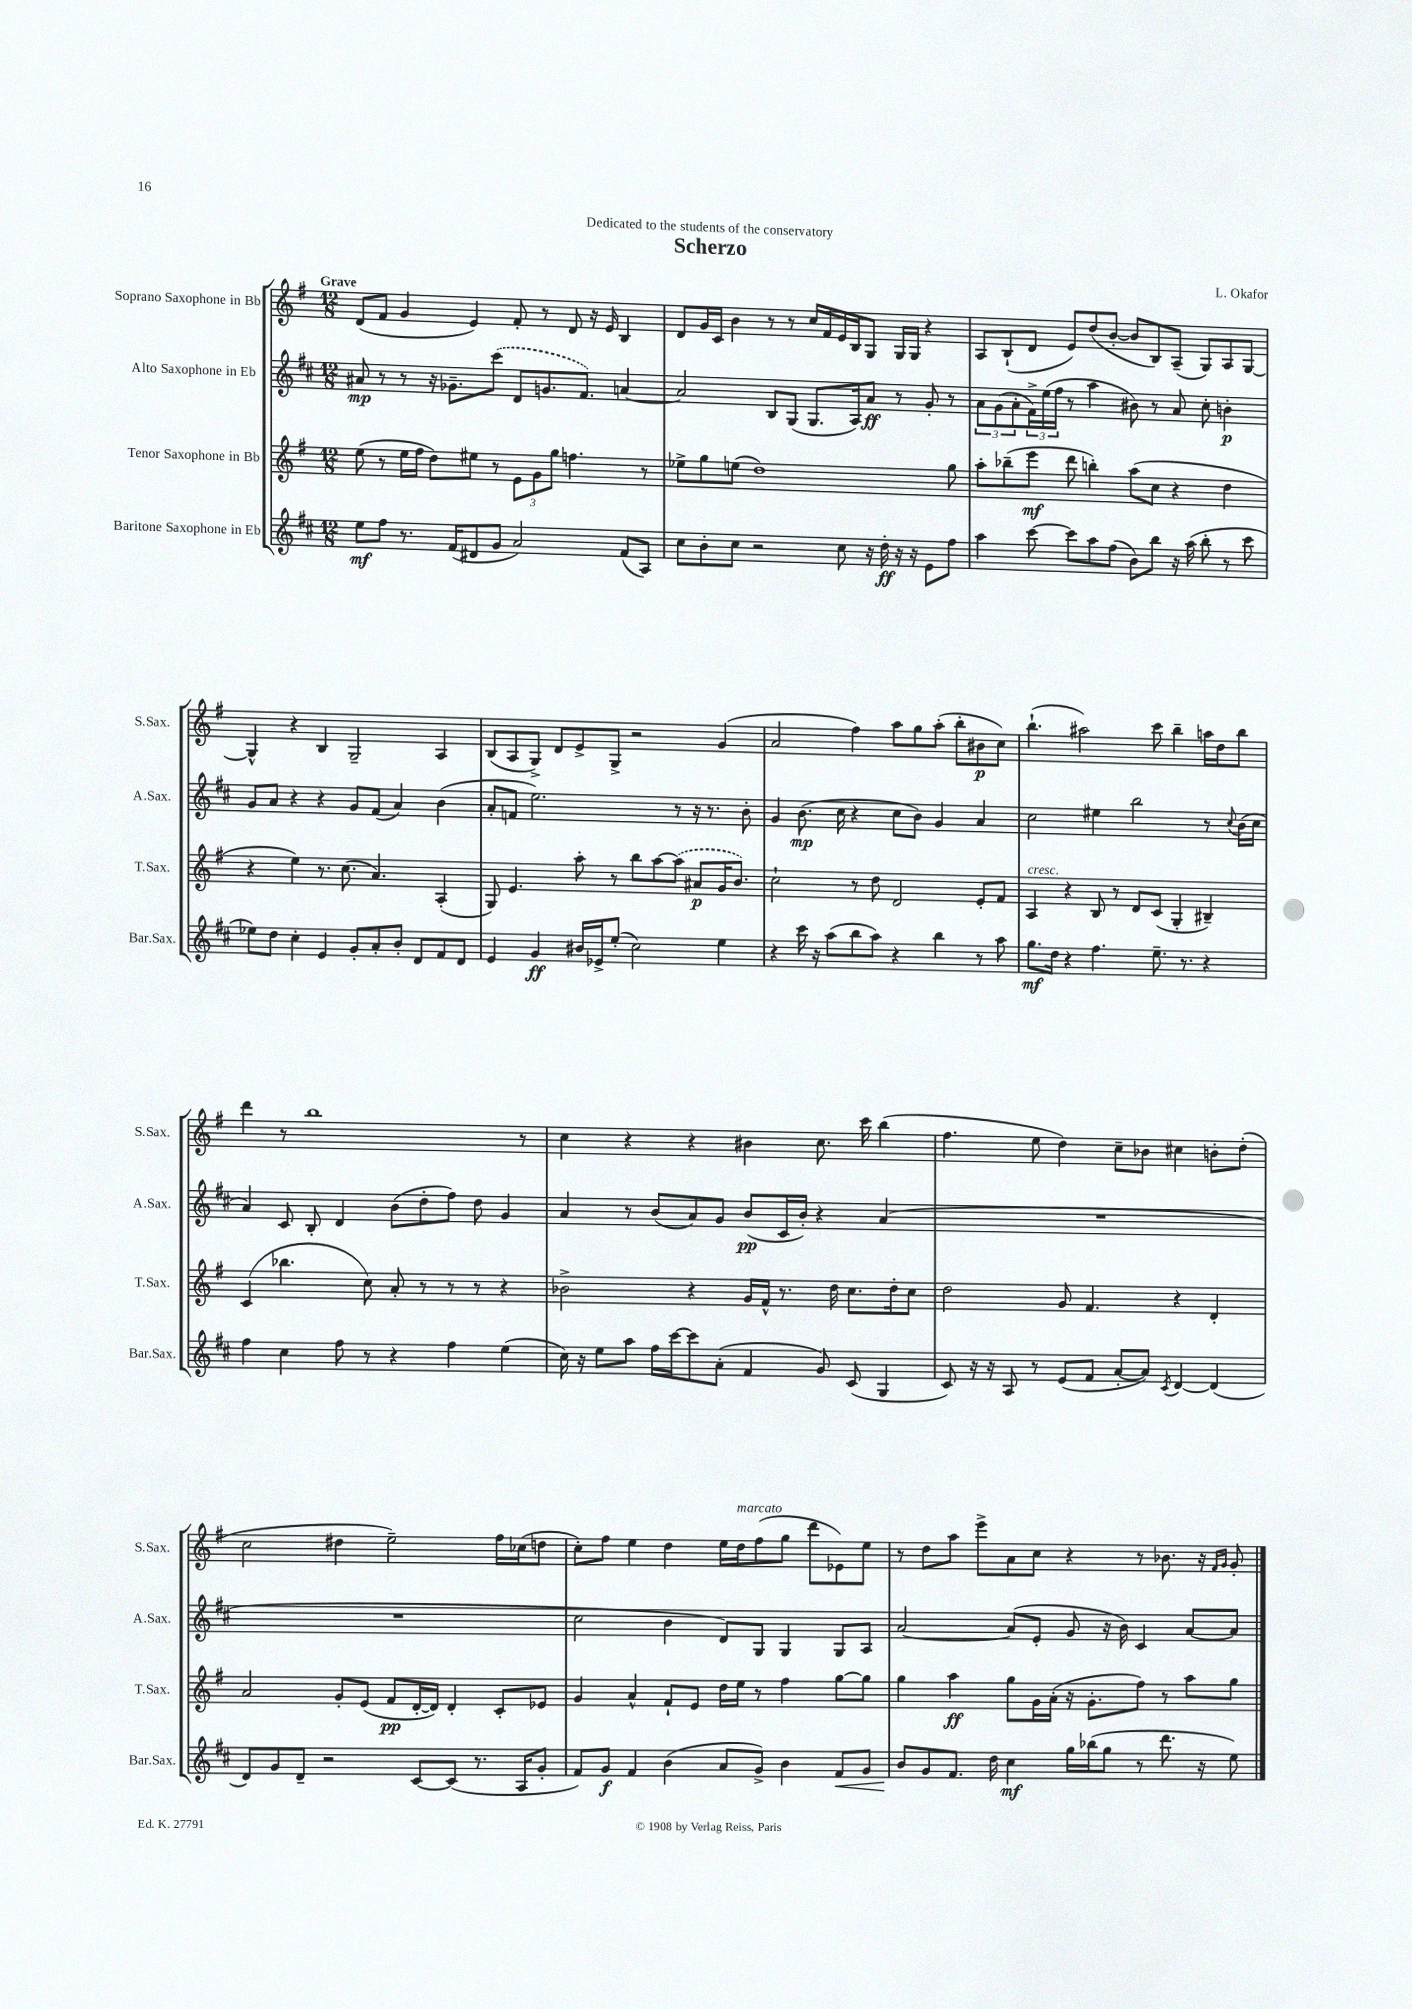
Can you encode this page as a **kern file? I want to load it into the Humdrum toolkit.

**kern	**kern	**kern	**kern
*staff4	*staff3	*staff2	*staff1
*clefG2	*clefG2	*clefG2	*clefG2
*k[f#c#]	*k[f#]	*k[f#c#]	*k[f#]
*M12/8	*M12/8	*M12/8	*M12/8
8ee	(8ee	8a#	(8d
8ff#	8r	8r	8f#
8.r	16ee	8r	4g
.	16ff#	.	.
.	8dd)	16r	.
(16f#	.	8.g-~	.
8d#	8ee#	.	4e)
8g	8r	(8ccc#	.
2a)	12e	8d	8f#'
.	12g	.	.
.	.	8.g	8r
.	12gg	.	.
.	4.ff	.	8d
.	.	8.f#)	.
.	.	.	16r
.	.	.	16e
(8f#	.	[4a	4B
8A)	8r	.	.
=	=	=	=
8cc#	8ee-^	2a]	8d
8b'	8gg	.	16g
.	.	.	16c
8cc#	(8ee	.	4b
2r	1dd)	.	.
.	.	8B	8r
.	.	(8G	8r
.	.	8.G	16cc
.	.	.	16f#
8cc#	.	.	16e
.	.	16A)	16B
16r	.	8a	8G
16dd'	.	.	.
16r	.	8r	16G
16r	.	.	16G
8e	.	8g'	4r
8ff#	8gg	8r	.
=	=	=	=
4aa	8aa'	12a	8A
.	.	(12g	.
.	(8bb-~	.	(8B`
.	.	12a'	.
[8ccc#	8eee	24f#^)	8d
.	.	(24ee	.
.	.	24ff#	.
8ccc#]	8ddd	8r	8e)
8aa	4bb')	4aa	(8dd
(8ff#	.	.	[8b'
8b)	(8aa	8b#)	8b]
8bb	8cc	8r	8B)
16r	4r	8a	(8A~
(16aa	.	.	.
8bb'	.	8cc#'	8G)
8r	4dd	4b'	8A
8ccc#	.	.	[8G
=	=	=	=
8ee-)	4r	8g	4G^^]
8dd	.	8a	.
4cc#'	4ee)	4r	4r
4e	8.r	4r	4B
.	(8.cc	.	.
8g'	.	8g	2G~
8a'	4.a)	(8f#	.
8b'	.	4a)	.
8d	.	.	.
8f#	(4A'	(4b	4A
8d	.	.	.
=	=	=	=
4e	8G)	8a'	(8B
.	4.e	8f	8A
4g	.	2.ee)	8G^)
.	.	.	8d
16b#	8aa'	.	8e^
16e-^	.	.	.
(8ee'	8r	.	8G^
2cc#)	8bb	.	2r
.	[8aa	.	.
.	(8aa]	8r	.
.	8a#	16r	.
.	.	8.r	.
4ee	16g	.	(4g
.	8.b)	.	.
.	.	8b'	.
=	=	=	=
4r	2cc`	4g	2a
16ccc#	.	(8.b	.
16r	.	.	.
(8aa	.	.	.
.	.	16cc#	.
8bb	8r	4r	4ff#)
8aa)	8dd	.	.
4r	2d	8cc#	8aa
.	.	8b)	8gg
4bb	.	4g	(8aa'
.	.	.	8bb'
8r	8e'	4a	8b#
8aa	8f#	.	8cc)
=	=	=	=
8.gg	4A	2cc#	(4.bb`
16dd	.	.	.
4r	4r	.	.
.	.	.	2aa#)
4.ff#	8B	4ee#	.
.	8r	.	.
.	8d	2bb	.
8.ee~	(8c	.	8ccc
.	4G'	.	4bb~
8.r	.	.	.
4r	4B#~)	8r	16aa
.	.	.	16dd
.	.	8qqcc#	.
.	.	(16b	8bb
.	.	16cc#	.
=	=	=	=
4ff#	(4c	4a)	4ddd
4cc#	4.bb-	8c#	8r
.	.	8B'	1bb
8ff#	.	4d	.
8r	8cc)	.	.
4r	8a'	(8b	.
.	8r	8dd'	.
4ff#	8r	8ff#)	.
.	8r	8dd	.
(4ee	4r	4g	.
.	.	.	8r
=	=	=	=
16cc#)	2b-^	4a	4cc
16r	.	.	.
8ee	.	.	.
8aa	.	8r	4r
16ff#	.	(8b	.
[16ccc#	.	.	.
8ccc#]	4r	8a)	4r
(8a'	.	8g	.
4f#	16g	(8b	4b#
.	16f#^^	.	.
.	8.r	16c#	.
.	.	16b')	.
8g)	.	4r	8.cc
.	16dd	.	.
(8c#	8.cc	.	.
.	.	.	16ccc
4G	.	(4a	(4bb
.	16dd'	.	.
.	8cc	.	.
=	=	=	=
8c#)	2dd	1.r	4.ff#
16r	.	.	.
16r	.	.	.
8A	.	.	.
8r	.	.	8ee
(8e	8g	.	4dd)
8f#	4.f#	.	.
[8a'	.	.	8cc~
8a])	.	.	8b-
8qc#	.	.	.
[4d	4r	.	4cc#
(4d]	4d'	.	8b'
.	.	.	(8dd'
=	=	=	=
8d)	2a	1.r	2cc
8g	.	.	.
8d~	.	.	.
2r	.	.	.
.	8g'	.	4dd#
.	(8e	.	.
.	8f#	.	2ee~)
[8c#	[16d'	.	.
.	16d])	.	.
(8c#]	4d'	.	.
8.r	.	.	.
.	8c'	.	16ff#
16A	.	.	(16cc-
8g'	8e-	.	8dd
=	=	=	=
8f#)	4g	2cc#	8cc')
8g	.	.	8ff#
4f#	4a^^	.	4ee
(4b	8f#`	4b	4dd
.	8e	.	.
8a	16dd	8d)	16ee
.	16ee	.	16dd
8g^)	8r	8G	(8ff#
4b	4ff#	4G	8gg
.	.	.	8ddd
8f#	[8gg	8G	8e-)
8g	8gg]	8A	8ee
=	=	=	=
8b	4gg	[2a	8r
8g	.	.	8dd
8.f#	4aa	.	8aa
.	.	.	8eee^
16dd	.	.	.
4cc#	8gg	(8a]	8a
.	16g	8e'	8cc
.	(16a'	.	.
16gg	16r	8g	4r
(16bb-	8.g'	.	.
8gg	.	16r	.
.	.	16b)	.
8r	8ff#)	4c#	8r
8.ddd	8r	.	8.b-
.	8aa	[8a	.
16r	.	.	16r
.	.	.	16qqf#
.	.	.	16qqg
8ee)	8gg	8a]	8g'
==	==	==	==
*-	*-	*-	*-
